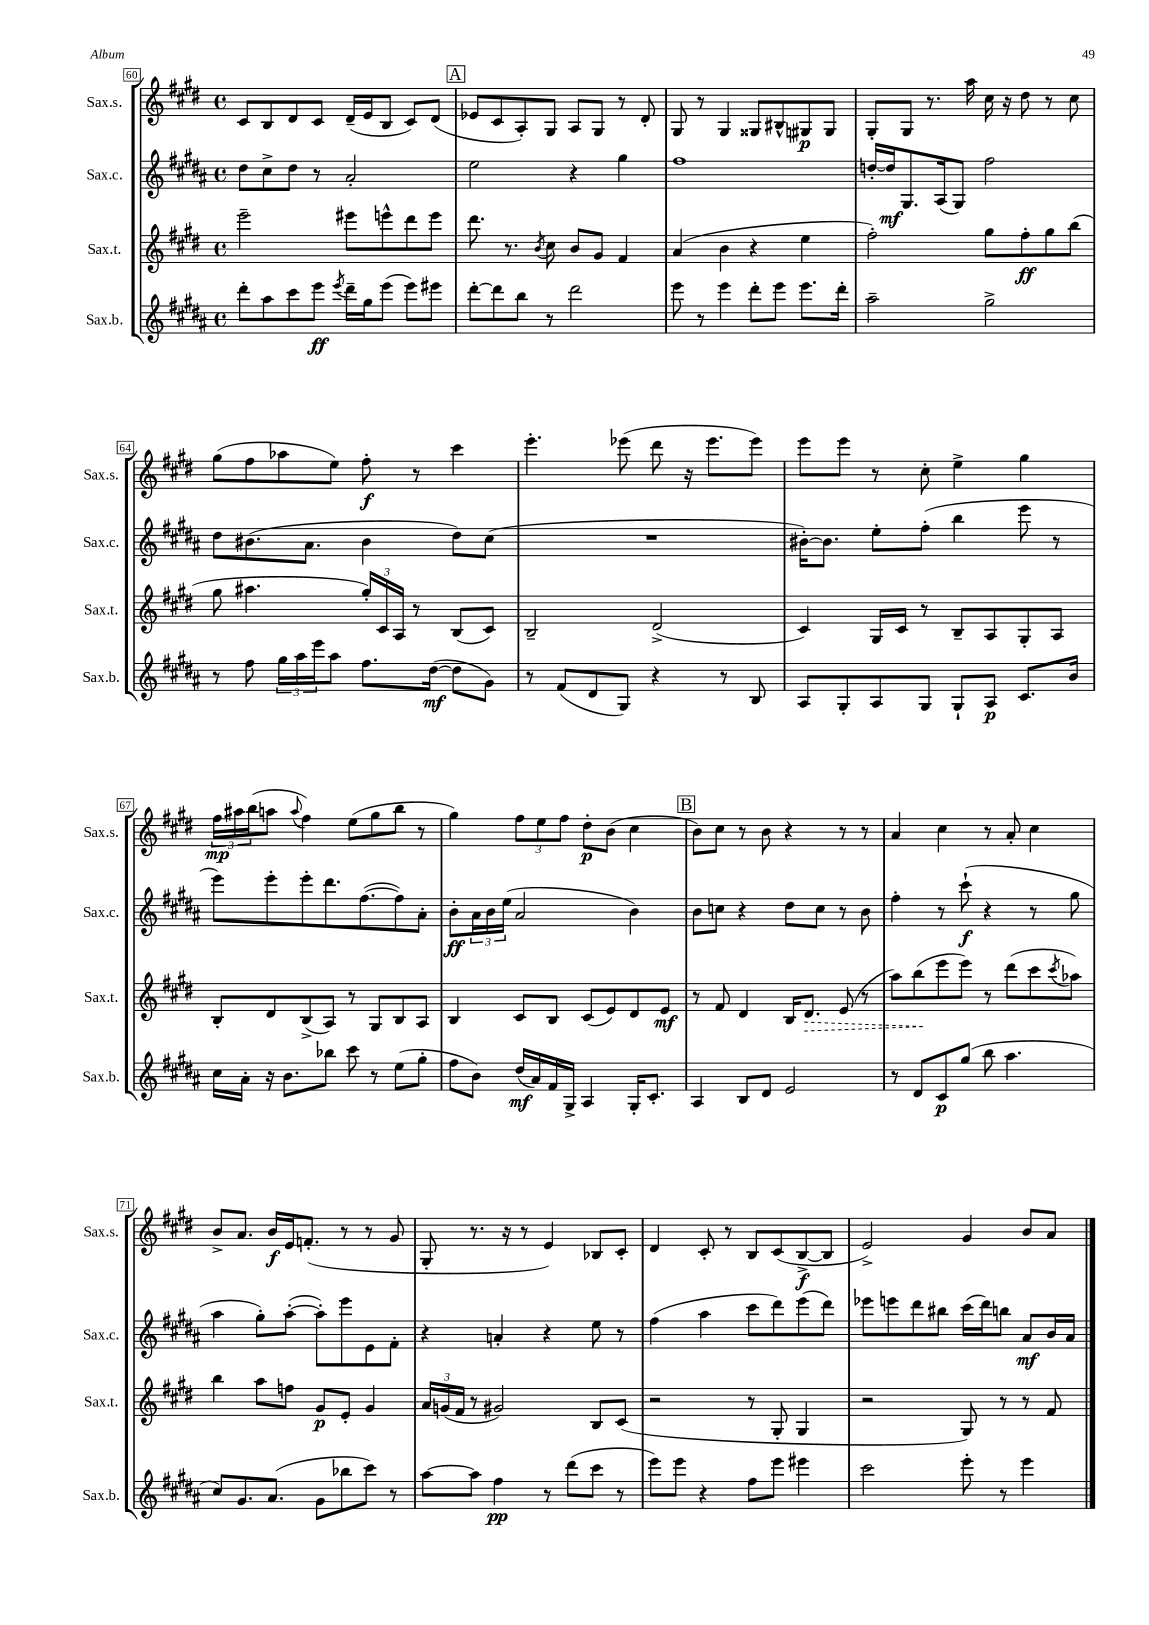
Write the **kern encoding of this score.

**kern	**kern	**kern	**kern
*staff4	*staff3	*staff2	*staff1
*clefG2	*clefG2	*clefG2	*clefG2
*k[f#c#g#d#a#]	*k[f#c#g#d#]	*k[f#c#g#d#a#]	*k[f#c#g#d#]
*M4/4	*M4/4	*M4/4	*M4/4
*met(c)	*met(c)	*met(c)	*met(c)
8ddd#'	2eee~	8dd#	8c#
8aa#	.	8cc#^	8B
8ccc#	.	8dd#	8d#
8eee	.	8r	8c#
8qeee	.	.	.
16ddd#~	8eee#	2a#'	(16d#~
16gg#	.	.	16e
(8eee	8eee^^	.	8B
8eee)	8ddd#	.	8c#)
8eee#	8eee	.	(8d#
=	=	=	=
[8ddd#'	8.ddd#	2ee	8e-
8ddd#]	.	.	8c#
.	8.r	.	.
8bb	.	.	8A')
.	8qb	.	.
8r	8cc#	.	8G#
2ddd#	8b	4r	8A
.	8g#	.	8G#
.	4f#	4gg#	8r
.	.	.	8d#'
=	=	=	=
8eee	(4a	1ff#	8G#
8r	.	.	8r
4eee	4b	.	4G#
8ddd#'	4r	.	8G##
8eee	.	.	8B#^^
8.eee	4ee	.	8G#
.	.	.	8G#
16ddd#'	.	.	.
=	=	=	=
2aa#~	2ff#')	[16dd'	8G#'
.	.	16dd]	.
.	.	8.G#	8G#
.	.	.	8.r
.	.	(16A#	.
.	.	8G#)	.
.	.	.	16aa
2gg#^	8gg#	2ff#	16cc#
.	.	.	16r
.	8ff#'	.	8dd#
.	8gg#	.	8r
.	(8bb	.	8cc#
=	=	=	=
8r	8gg#	8dd#	(8gg#
8ff#	4.aa#	(8.b#	8ff#
24gg#	.	.	8aa-
24aa#	.	.	.
.	.	8.a#	.
24eee	.	.	.
8aa#	.	.	8ee)
8.ff#	24gg#')	4b#	8ff#'
.	24c#	.	.
.	24A	.	.
.	8r	.	8r
([16dd#	.	.	.
8dd#]	(8B	8dd#)	4ccc#
8g#)	8c#)	(8cc#	.
=	=	=	=
8r	2B~	1r	4.eee'
(8f#	.	.	.
8d#	.	.	.
8G#)	.	.	(8eee-
4r	(2d#^	.	8ddd#
.	.	.	16r
.	.	.	8.eee-
8r	.	.	.
8B	.	.	8eee-)
=	=	=	=
8A#	4c#)	[16b#')	8eee
.	.	8.b#]	.
8G#'	.	.	8eee
8A#	16G#	8ee'	8r
.	16c#	.	.
8G#	8r	(8ff#'	8cc#'
8G#`	8B~	4bb	4ee^
8A#	8A	.	.
8.c#	8G#'	8eee	4gg#
.	8A	8r	.
16b	.	.	.
=	=	=	=
16cc#	8B'	8eee)	24ff#
.	.	.	24aa#
16a#'	.	.	.
.	.	.	(24bb
16r	8d#	8eee'	8aa
8.b	.	.	.
.	.	.	8qqaa
.	(8B^	8eee'	4ff#)
8bb-	8A)	8.ddd#	.
8ccc#	8r	.	(8ee
.	.	([8.ff#	.
8r	8G#	.	8gg#
(8ee	8B	8ff#])	8bb
8gg#'	8A	8a#'	8r
=	=	=	=
8ff#	4B	8b'	4gg#)
8b)	.	24a#	.
.	.	24b	.
.	.	(24ee	.
(16dd#	8c#	2a#	12ff#
16a#)	.	.	.
.	.	.	12ee
16f#	8B	.	.
.	.	.	12ff#
16G#^	.	.	.
4A#	(8c#	.	8dd#'
.	8e)	.	(8b
16G#'	8d#	4b)	4cc#
8.c#'	.	.	.
.	8e	.	.
=	=	=	=
4A#	8r	8b	8b)
.	8f#	8cc	8cc#
8B	4d#	4r	8r
8d#	.	.	8b
2e	16B	8dd#	4r
.	8.d#	.	.
.	.	8cc	.
.	(8e	8r	8r
.	8r	8b	8r
=	=	=	=
8r	8aa)	4ff#'	4a
8d#	(8bb	.	.
8c#	8eee	8r	4cc#
(8gg#	8eee)	(8ccc#`	.
8bb	8r	4r	8r
4.aa#	(8ddd#	.	8a'
.	8ccc#	8r	4cc#
.	8qccc#	.	.
.	8aa-)	8gg#	.
=	=	=	=
8cc#)	4bb	4aa#	8b^
8.g#	.	.	8.a
.	8aa	8gg#')	.
(8.a#	.	.	16b
.	8ff	([8aa#'	16e
.	.	.	(8.f'
8g#	8g#	8aa#'])	.
8bb-	8e'	8eee	8r
8ccc#)	4g#	8e	8r
8r	.	8f#'	8g#
=	=	=	=
[8aa#	24a	4r	8G#'
.	(24g	.	.
.	24f#	.	.
8aa#]	8r	.	8.r
4ff#	2g#)	4a'	.
.	.	.	16r
.	.	.	8r
8r	.	4r	4e)
(8ddd#	.	.	.
8ccc#	8B	8ee	8B-
8r	(8c#	8r	8c#'
=	=	=	=
8eee)	2r	(4ff#	4d#
8eee	.	.	.
4r	.	4aa#	8c#'
.	.	.	8r
8ff#	8r	8ccc#	8B
8eee	8G#'	8ddd#)	(8c#
4eee#	4G#	(8eee	[8B^
.	.	8ddd#)	8B]
=	=	=	=
2ccc#	2r	8eee-	2e^)
.	.	8eee	.
.	.	8ddd#	.
.	.	8bb#	.
8eee'	8G#)	(16ccc#	4g#
.	.	16ddd#)	.
8r	8r	8bb	.
4eee	8r	8a#	8b
.	8f#	16b	8a
.	.	16a#	.
==	==	==	==
*-	*-	*-	*-
